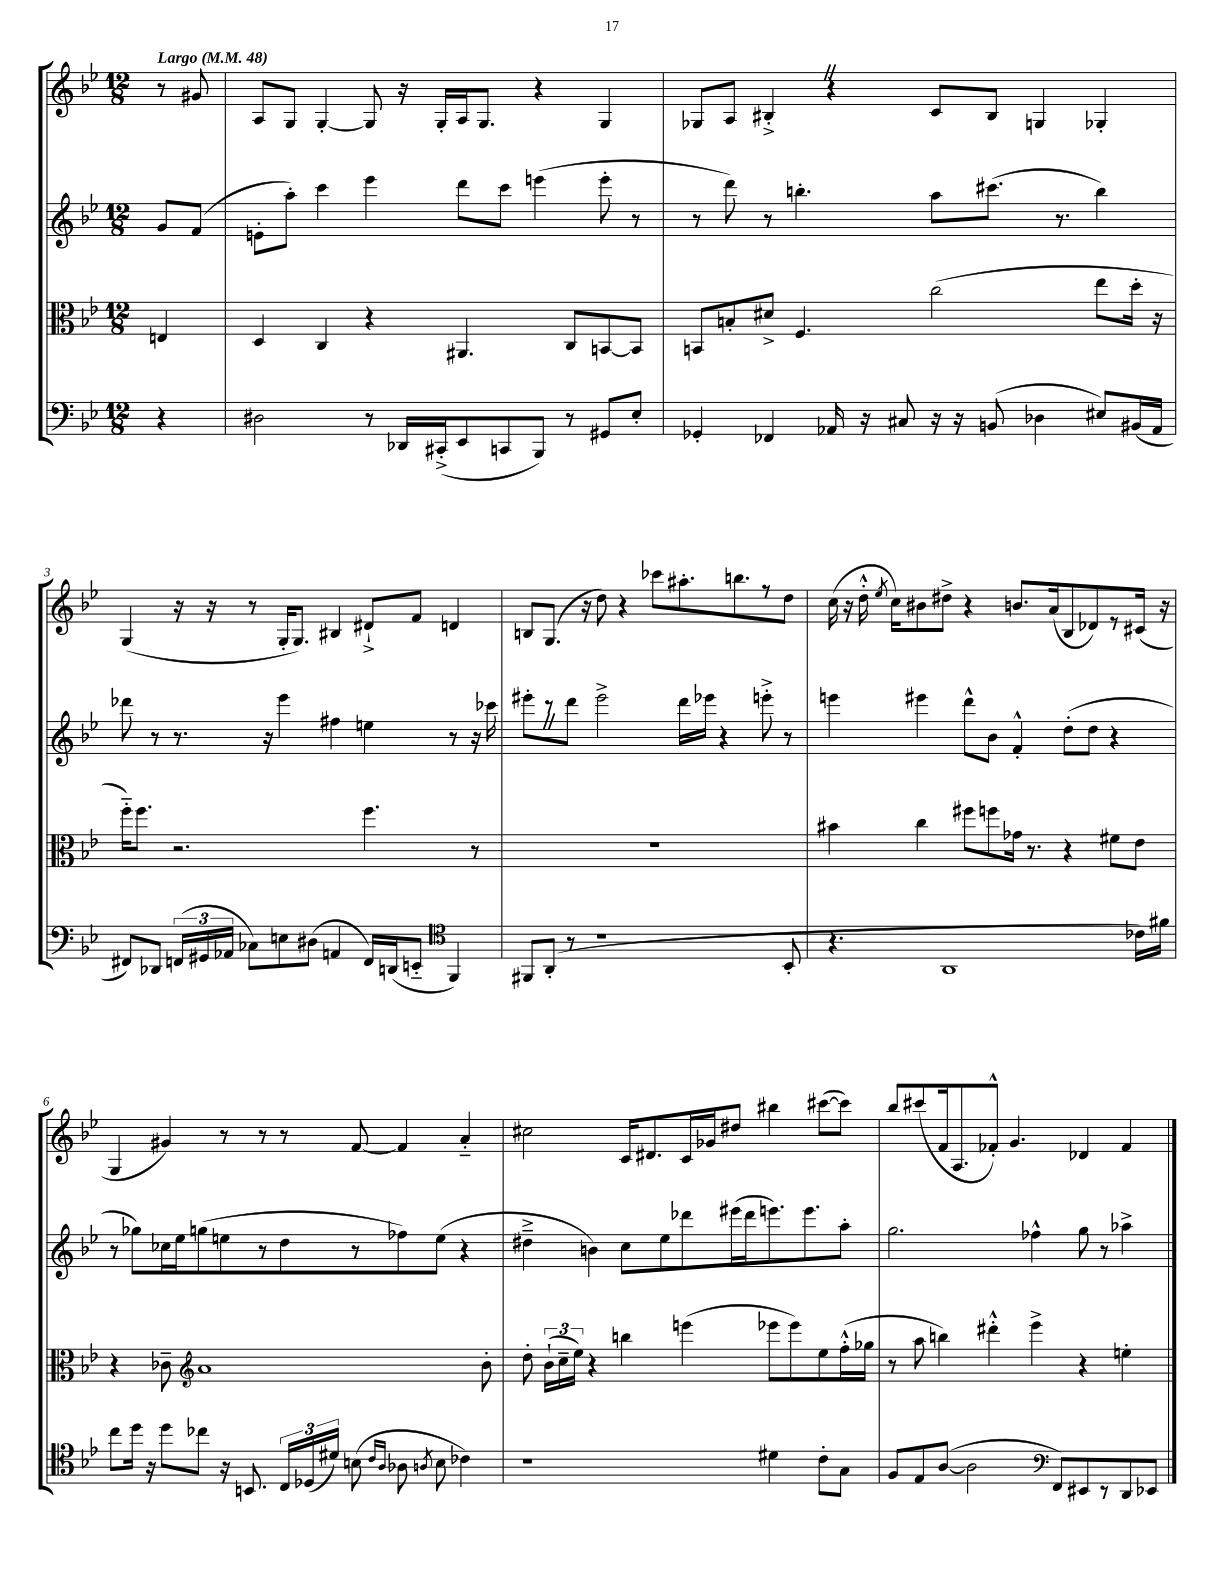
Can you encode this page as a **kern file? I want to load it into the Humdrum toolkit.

**kern	**kern	**kern	**kern
*staff4	*staff3	*staff2	*staff1
*clefF4	*clefC3	*clefG2	*clefG2
*k[b-e-]	*k[b-e-]	*k[b-e-]	*k[b-e-]
*M12/8	*M12/8	*M12/8	*M12/8
*MM48	*MM48	*MM48	*MM48
4r	4E	8g	8r
.	.	(8f	8g#
=	=	=	=
2D#	4D	8e'	8A
.	.	8aa')	8G
.	4C	4ccc	[4G'
8r	4r	4eee-	8G]
16DD-	.	.	16r
(16CC#'^	.	.	16G'
8EE-	4.AA#	8ddd	16A
.	.	.	8.G
8CC	.	8ccc	.
8BBB-)	.	(4eee	4r
8r	8C	.	.
8GG#	[8BB	8eee'	4G
8E-'	8BB]	8r	.
=	=	=	=
4GG-'	8BB	8r	8G-
.	8B'	8ddd)	8A
4FF-	8d#^	8r	4B#'^
.	4.F	4.bb'	.
16AA-	.	.	4r
16r	.	.	.
8C#	.	.	.
16r	(2cc	8aa	8c
16r	.	.	.
(8BB	.	(8.ccc#	8B#
4D-	.	.	4G
.	.	8.r	.
8E#)	8ee-	4bb)	4G-'
(16BB#	16dd'	.	.
16AA-	16r	.	.
=	=	=	=
8FF#)	16ff'~)	8ddd-	(4G
.	8.ff	.	.
8DD-	.	8r	.
(24FF	2.r	8.r	16r
24GG#	.	.	.
.	.	.	16r
24AA-	.	.	.
8C-)	.	.	8r
.	.	16r	.
8E	.	4eee-	16G'
.	.	.	8.G)
(8D#	.	.	.
4AA	.	4ff#	4B#
16FF)	4.ff	4ee	8d#`^
(16DD	.	.	.
8EE'~	.	.	8f
*clefC4	*	*	*
4FF)	.	8r	4d
.	8r	16r	.
.	.	16ccc-	.
=	=	=	=
8FF#	1.r	8eee#'	8B
(8AA'	.	8r	(8.G
8r	.	8ddd	.
.	.	.	16r
1r	.	2eee#^	8dd)
.	.	.	4r
.	.	.	8ccc-
.	.	16ddd	8.aa#'
.	.	16eee-	.
.	.	4r	.
.	.	.	8.bb
.	.	8eee'^	8r
8BB-'	.	8r	8dd
=	=	=	=
4.r	4b#	4eee	(16cc
.	.	.	16r
.	.	.	16dd'^^
.	.	.	8qee-
.	.	.	16cc)
.	4cc	4eee#	8b#
1AA	.	.	8dd#^
.	8ff#	8ddd^^	4r
.	8ff	8b-	.
.	16g-	4f'^^	8.b
.	8.r	.	.
.	.	.	(16a
.	4r	(8dd'	8B-
.	.	8dd	8d-)
.	8f#	4r	8r
16c-)	8e-	.	(16c#
16f#	.	.	16r
=	=	=	=
8cc	4r	8r	4G
16dd	.	8gg-)	.
16r	.	.	.
8dd	8c-~	16cc-	4g#)
.	.	16ee-	.
*	*clefG2	*	*
8cc-	1a	(8gg	.
16r	.	8ee	8r
8.BB	.	.	.
.	.	8r	8r
24C	.	8dd	8r
(24D-	.	.	.
24d#)	.	.	.
(8B	.	8r	[8f
16qqc	.	.	.
16qqA	.	.	.
8A-	.	8ff-)	4f]
8qA	.	.	.
8B	.	(8ee	.
4c-)	.	4r	4a'~
.	8b-'	.	.
=	=	=	=
1r	8dd'	4dd#~^	2cc#
.	(24b-`	.	.
.	24cc~	.	.
.	24ee-)	.	.
.	4r	4b)	.
.	4bb	8cc	16c
.	.	.	8.d#
.	.	8ee-	.
.	(4eee	8ddd-	16c
.	.	.	16g-
.	.	(16eee#	8dd#
.	.	16ddd-	.
4d#	8eee-	8.eee)	4bb#
.	8eee-)	.	.
.	.	8.eee	.
8c'	8ee-	.	([8ccc#
8G	(16ff'^^	8aa'	8ccc#])
.	16gg-	.	.
=	=	=	=
8F	8r	2.gg	8bb-
8E-	8aa	.	(8ccc#
([8A	4bb)	.	16f
.	.	.	8.A
2A]	.	.	.
.	4ddd#'^^	.	8f-'^^)
.	.	.	4.g
.	4eee-^	4ff-^^	.
*clefF4	*	*	*
8FF)	.	.	.
8EE#	4r	8gg	4d-
8r	.	8r	.
8DD	4ee'	4aa-^	4f-
8EE-	.	.	.
==	==	==	==
*-	*-	*-	*-
